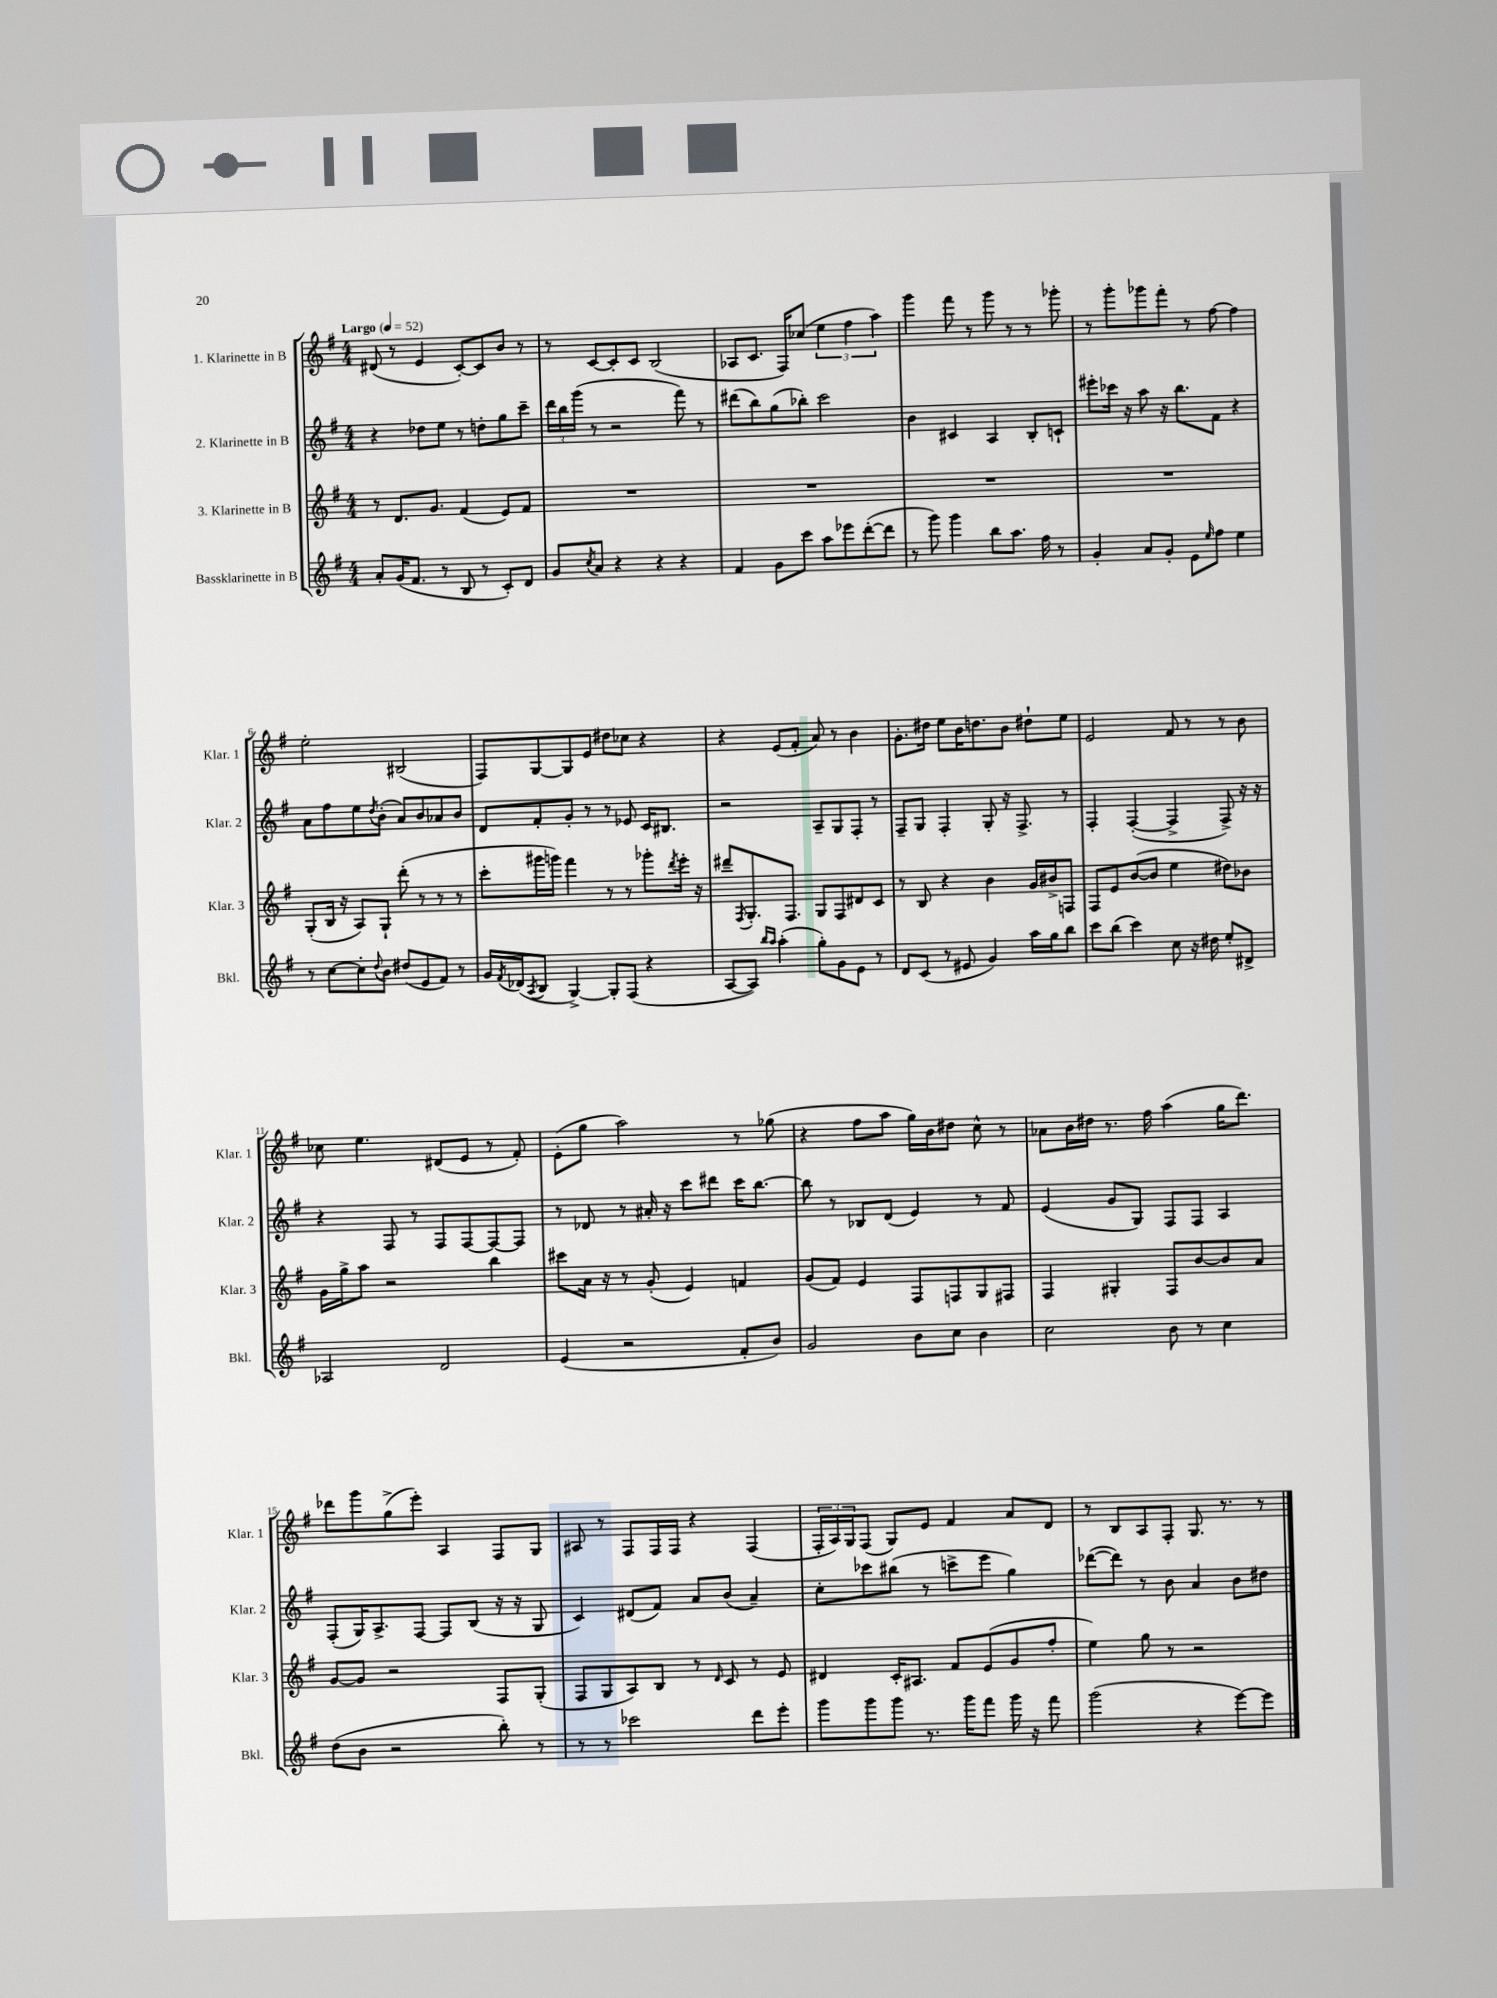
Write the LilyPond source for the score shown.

<<
\new StaffGroup <<
\new Staff = "s0" \with { instrumentName = "1. Klarinette in B" shortInstrumentName = "Klar. 1" } {
    \clef treble \key g \major \numericTimeSignature \time 4/4 \tempo "Largo" 4 = 52
    dis'8( r8 e'4 c'8~-.) c'8 b'8 r8 |
    r8 c'8~ c'8-. c'8 b2( |
    aes8 c'8. fis16) ces''8( \tuplet 3/2 { e''4 fis''4 a''4) } |
    g'''4 fis'''8 r8 g'''8 r8 r8 ges'''8-. |
    r8 g'''8-. ges'''8 fis'''8-. r8 fis''8~ fis''4 |
    e''2-. bis2( |
    fis8) g8~ g8 e'8 dis''8 ces''8 r4 |
    r4 e'8( fis'8-. a'8) r8 b'4 |
    g'8.-. dis''16 e''8 b'16 d''8. b'8 dis''8-! e''8 |
    e'2 fis'8 r8 r8 b'8 |
    ces''8 e''4. dis'8( e'8 r8 fis'8-.) |
    e'8-.( g''8 a''2) r8 ges''8( |
    r4 fis''8 a''8 g''16) b'16 dis''8 c''8-^ r8 |
    aes'8 b'16 dis''16 r8. fis''16 a''4( g''16 d'''8.) |
    des'''8 g'''8 g''8->( e'''8-.) a4 fis8 g8 |
    ais8 r8 fis8 fis16 fis16 r4 fis4( |
    \tuplet 3/2 { fis16-. a16) g16 } fis8( g8) e'8 fis'4 a'8 d'8 |
    r8 b8 a8 fis8-. g8. r8. r8 \bar "|." |
}
\new Staff = "s1" \with { instrumentName = "2. Klarinette in B" shortInstrumentName = "Klar. 2" } {
    \clef treble \key g \major \numericTimeSignature \time 4/4
    r4 des''8 e''8 r8 d''8-. g''8 c'''8-- |
    \tuplet 3/2 { d'''16 b''16 g'''16( } r8 r2 fis'''8) r8 |
    dis'''8( b''8) g''8( bes''8-.) c'''2 |
    b'4 cis'4 a4 b8-. c'8-! |
    eis'''8-. ces'''16 r16 a''8 r16 b''8. fis'8 r4 |
    a'8 fis''8 e''8 \acciaccatura { d''8 } b'8-.( a'8) b'8 aes'8 b'8 |
    d'8 fis'8-. g'8-. r8 r8 ees'8 c'16 bis8. |
    r2 a8-- g8 fis8-. r8 |
    fis8-- g8 fis4-. g8-. r16 fis8.-> r8 |
    fis4-. fis4~-.( fis4-> fis8->) r16 r16 |
    r4 fis8 r8 fis8 fis8~ fis8~ fis8 |
    r8 des'8 r8 ais'16-. r16 c'''8 dis'''8 c'''16 b''8.~ |
    b''8 r8 bes8 d'8( e'4) r8 fis'8 |
    e'4( g'8 g8) fis8 fis8 a4 |
    fis8-.( g16) a8.-> fis8~ fis8 b8( r16 r16 g8 |
    c'4) dis'8( fis'8) a'8 b'8( a'4--) |
    c''8-. ces'''8 bis''8( r8 c'''8-> e'''8 g''4) |
    des'''8~( des'''8) r8 b'8 a'4 b'8 dis''8 \bar "|." |
}
\new Staff = "s2" \with { instrumentName = "3. Klarinette in B" shortInstrumentName = "Klar. 3" } {
    \clef treble \key g \major \numericTimeSignature \time 4/4
    r8 d'8. g'8. fis'4( e'8) fis'8 |
    R1 |
    R1 |
    R1 |
    R1 |
    g8-.( b16 r16 a8) g8-! d'''8-.( r8 r8 r8 |
    c'''8-. gis'''16 g'''16) fis'''4 r8 r8 ges'''8-. \acciaccatura { d'''8 } e'''16-. r16 |
    dis'''8-- \acciaccatura { fis8 } g8.-. fis8. g8 fis8 dis'8 c'8 |
    r8 b8 r4 b'4 g'16 bis'16-> f8 |
    fis8 e'8 b'8~( b'8 e''4 dis''8) bes'8 |
    g'16 g''16-> a''8 r2 b''4 |
    cis'''8 a'16 r16 r8 g'8-.( e'4) f'4 |
    g'8( fis'8) e'4 fis8 f8 g8 fis8 |
    fis4 gis4-. fis8 b'8~ b'8 a'8 |
    g'8~ g'8 r2 fis8 g8-.( |
    fis8 g8 a8) b8 r8 \grace { d'16 } c'8 r8 e'8 |
    dis'4 c'16-. ais8. fis'8 e'8( g'8 fis''8-. |
    e''4) g''8 r8 r2 \bar "|." |
}
\new Staff = "s3" \with { instrumentName = "Bassklarinette in B" shortInstrumentName = "Bkl." } {
    \clef treble \key g \major \numericTimeSignature \time 4/4
    a'8-. g'16( fis'8. r8 b8 r8 c'8-.) d'8 |
    g'8 \acciaccatura { c''8 } a'8 r4 r4 r4 |
    fis'4 g'8 c'''8 a''8 ees'''8 d'''8~-.( d'''8 |
    r8 g'''8) g'''4 b''8 a''8. fis''16 r8 |
    g'4-. a'8 g'8-. e'8 \grace { e''16 } fis''8 e''4 |
    r8 c''8~ c''8-. \appoggiatura { d''8 } b'8 dis''8( e'8 fis'8) r8 |
    g'16 \acciaccatura { fis'8 } des'16( \acciaccatura { a8 } b8 g4~->) g8-. fis8( r4 |
    a8~ a8) \grace { b''16 a''16 } a''4-.( g''8-.) g'8 e'8 r8 |
    d'8 c'8( r8 eis'8 g'4) a''16 g''16 b''8 |
    c'''8 b''8( c'''4) c''8 r16 dis''16 e''8-. dis'8-> |
    aes2 d'2 |
    e'4( r2 fis'8-. b'8) |
    g'2 b'8 c''8 b'4 |
    c''2 b'8 r8 c''4 |
    d''8( b'8 r2 b''8-.) r8 |
    r8 r8 ces'''2 d'''8 e'''8-. |
    g'''8 g'''8 g'''8 r8. g'''16 fis'''8 g'''16 r16 fis'''8 |
    g'''2( r4 e'''8~) e'''8 \bar "|." |
}
>>
>>
